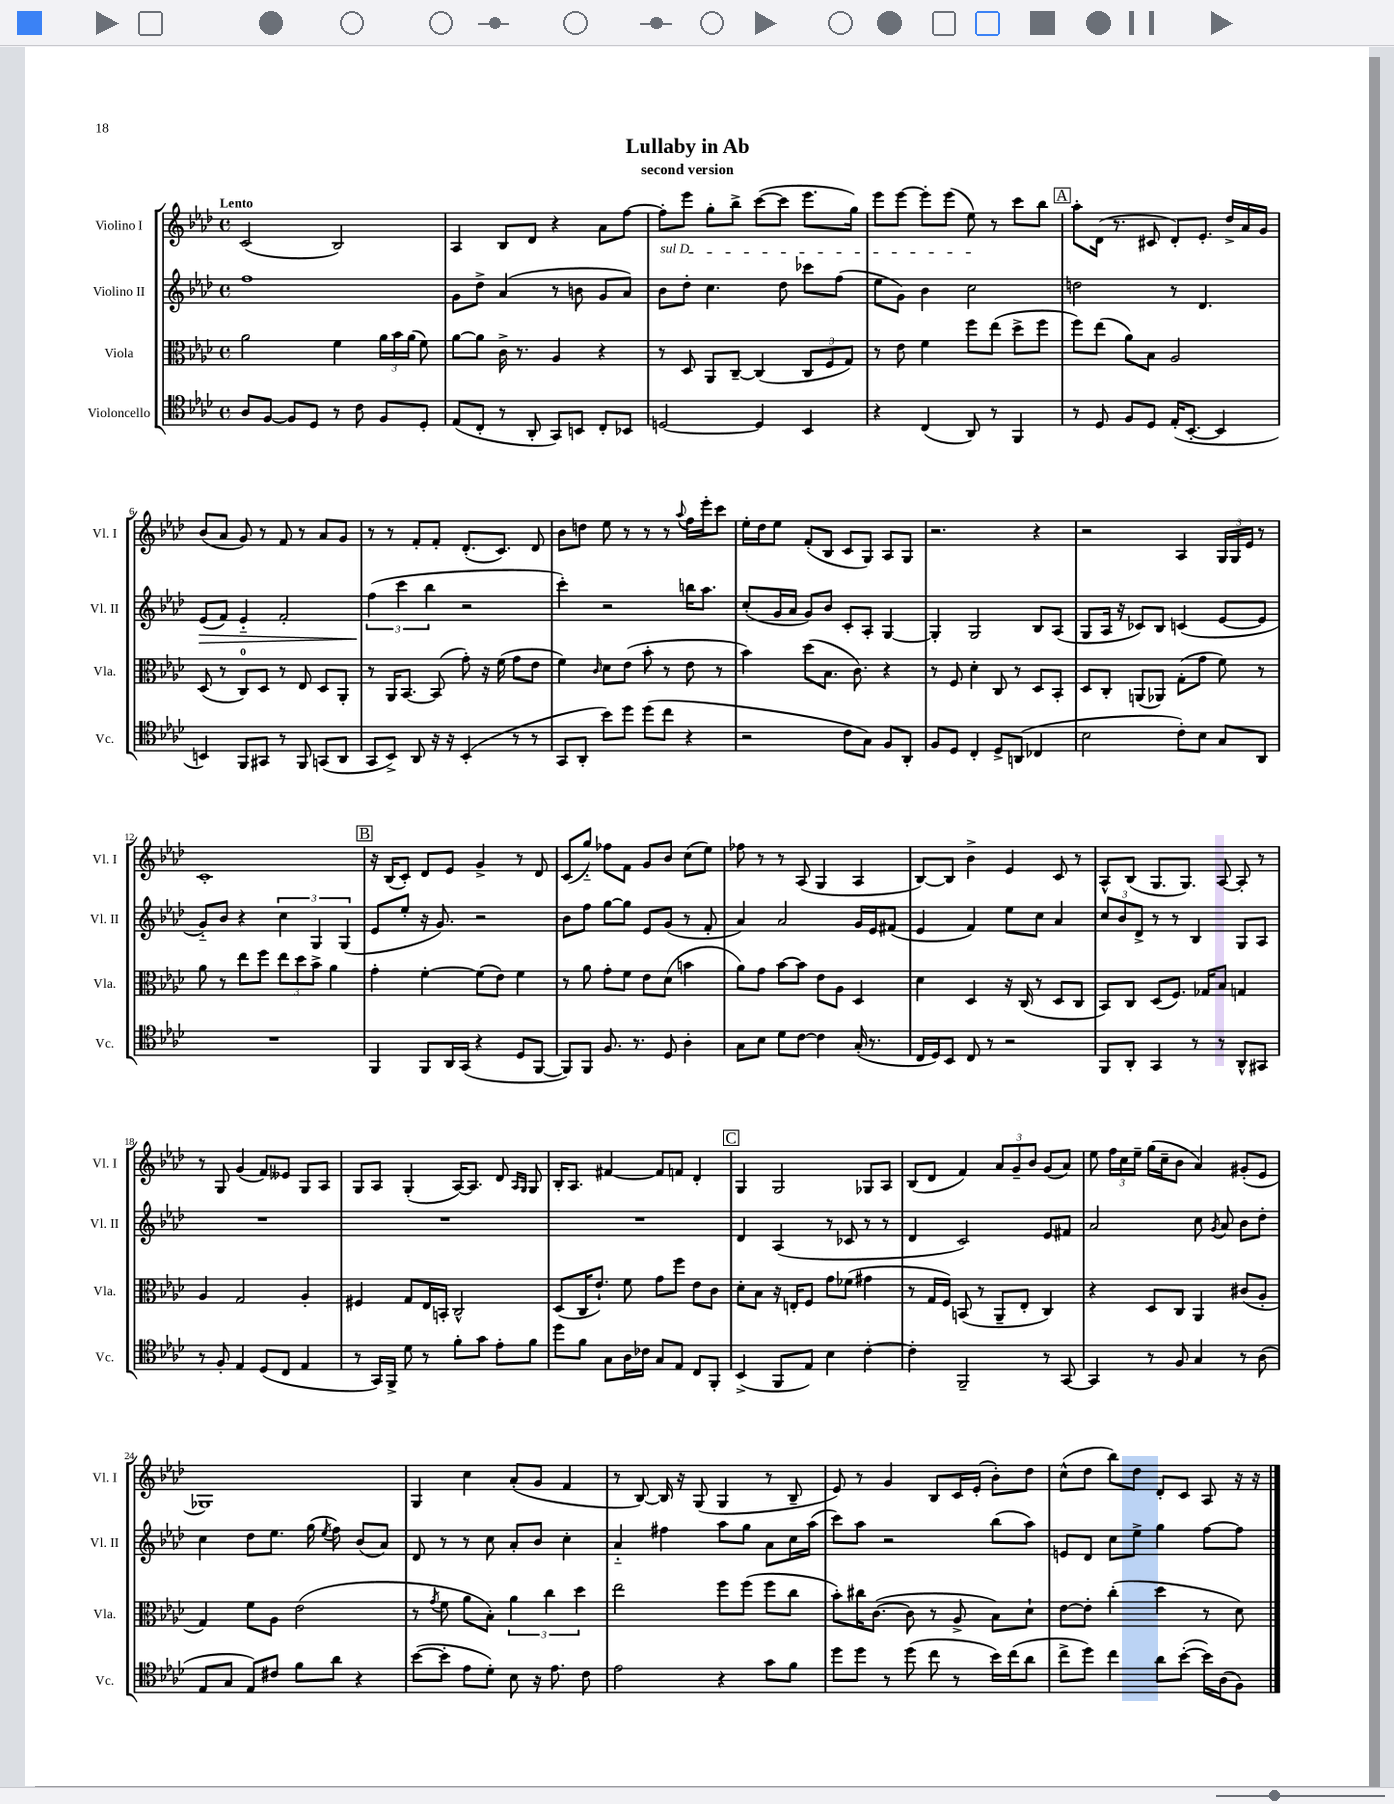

**kern	**kern	**kern	**dynam	**kern
*part4	*part3	*part2	*part2	*part1
*staff4	*staff3	*staff2	*staff2	*staff1
*I"Violoncello	*I"Viola	*I"Violino II	*	*I"Violino I
*I'Vc.	*I'Vla.	*I'Vl. II	*	*I'Vl. I
*clefC4	*clefC3	*clefG2	*	*clefG2
*k[b-e-a-d-]	*k[b-e-a-d-]	*k[b-e-a-d-]	*	*k[b-e-a-d-]
*M4/4	*M4/4	*M4/4	*	*M4/4
*met(c)	*met(c)	*met(c)	*	*met(c)
=1	=1	=1	=1	=1
!	!	!	!	!LO:TX:a:B:t=Lento
8A-/L	2a-\	1ff	.	(2c/
[8F/J	.	.	.	.
8F/L]	.	.	.	.
8D-/J	.	.	.	.
8r	4f\	.	.	2B-/)
8c\	.	.	.	.
8F/L	24a-\LL	.	.	.
.	24b-\	.	.	.
.	(24a-\JJ	.	.	.
8D-'/J	8f\)	.	.	.
=2	=2	=2	=2	=2
(8E-/L	[8a-\L	8g\L	.	4A-/
8C'/J	8a-\J]	8dd-^\J	.	.
8r	16c^\	(4a-/	.	8B-/L
.	8.r	.	.	.
8AA-'/	.	.	.	8d-/J
8GG/L)	4A-/	8r	.	4r
8BBn/J	.	8bn\	.	.
8C'/L	4r	8g/L	.	8a-\L
8BB-X/J	.	8a-/J)	.	[8ff\J
=3	=3	=3	=3	=3
!	!	!LO:TX:a:i:t=sul D	!	!
[2Dn/	8r	8b-\L	.	8ff'\L]
.	8D-/	8dd-'\J	.	8eee-\J
.	8AA-/L	4.cc\	.	8gg'\L
.	[8C~/J	.	.	8bb-^\J
4D/]	(4C/]	.	.	([8ccc\L
.	.	8dd-\	.	8ccc\J]
4BB-/	12C/L	8ccc-X\L	.	8.eee-\L
.	12F/	.	.	.
.	.	(8ff\J	.	.
.	12G/J)	.	.	.
.	.	.	.	16gg\Jk)
=4	=4	=4	=4	=4
4r	8r	8ee-\L	.	8eee-\L
.	8e-\	8g\J)	.	[8eee-\J
(4C/	4f\	4b-\	.	8eee-'\L]
.	.	.	.	(8eee-\J
8AA-/)	8ff\L	2cc\	.	8ee-\)
8r	(8ee-\J	.	.	8r
4FF/	8dd-^\L	.	.	8ccc\L
.	8ff\J	.	.	8bb-\J
!!LO:REH:place=s1:t=A
=5	=5	=5	=5	=5
8r	8ff\L)	2ddn\	.	8aa-'\L
8D-/	(8ee-\J	.	.	(16d-\Jk
.	.	.	.	8.r
8F/L	8a-\L)	.	.	.
8D-/J	8B-\J	.	.	8c#X/
(16E-'/KL	2A-/	8r	.	8d-'/L)
[8.BB-'/J	.	.	.	.
.	.	4.d-/	.	8.e-'/J
4BB-/]	.	.	.	.
.	.	.	.	16dd-^/LL
.	.	.	.	16a-/
.	.	.	.	16g/JJ
!!LO:LB:g=z
=6	=6	=6	=6	=6
!	!	!	!LO:HP:b	!
4BBn/)	(8D-/	(8e-/L	>	(8b-/L
.	8r	8f/J)	.	8a-/J
8FF/L	8C/L)	4e-/	.	8g/)
8GG#X/J	8D-/J	.	.	8r
8r	8r	2f'/	.	8f/
8FF/	8E-/	.	.	8r
(8GGn/L	8D-/L	.	.	8a-/L
8AA-/J	8AA-'/J	.	.	8g/J
=7	=7	=7	=7	=7
8GG/L	8r	(6ff\	.	8r
8BB-^/J)	16AA-/KL	.	.	8r
.	.	6ccc\	]	.
.	[8.BB-/J	.	.	.
8AA-/	.	.	.	8f'/L
.	.	6bb-\	.	.
16r	(8BB-/]	.	.	8f'/J
16r	.	.	.	.
(4BB-'/	8g'\)	2r	.	(8.d-'/L
.	16r	.	.	.
.	(16f\	.	.	8.c/J)
8r	8g\L	.	.	.
8r	8e-\J	.	.	8d-/
=8	=8	=8	=8	=8
8GG/L	4f\)	4ccc'\)	.	8b-\L
8AA-'/J	.	.	.	8ddn\J
.	16qqc/	.	.	.
8b-\L)	8d-\L	2r	.	8ee-\
8dd-\J	(8e-\J	.	.	8r
(8dd-\L	8b-'\	.	.	8r
8cc\J	8r	.	.	8r
.	.	.	.	8qqaa-/
4r	8e-\	16bbn\KL	.	16ff\LL
.	.	8.aa-\J	.	16eee-'\J
.	8r	.	.	8ccc\J
=9	=9	=9	=9	=9
2r	4b-\)	(8cc'/L	.	16ee-'\LL
.	.	.	.	16dd-\J
.	.	16g/L	.	8ee-\J
.	.	16a-/JJ	.	.
.	(8dd-\L	8g/L)	.	(8f'/L
.	8.B-\J	8b-/J	.	8B-/J
8c\L	.	8c'/L	.	8c/L
.	8.c\)	.	.	.
8G\J)	.	8A-'/J	.	8G/J)
8F/L	4r	[4G/	.	8A-/L
8AA-'/J	.	.	.	8G/J
=10	=10	=10	=10	=10
8F/L	8r	4G'/]	.	2.r
8D-/J	8F/	.	.	.
4C'/	4d-'\	2G/	.	.
8D-^/L	8C/	.	.	.
(8AAn/J	8r	.	.	.
4C-X/	8D-/L	8B-/L	.	4r
.	8BB-'/J	(8A-/J	.	.
=11	=11	=11	=11	=11
2B-\	8D-/L	8G/L	.	2r
.	8C'/J	16A-/Jk	.	.
.	.	16r	.	.
.	(8AAn/L	8c-X/L)	.	.
.	8AA-X/J)	8B-/J	.	.
8c'\L)	(8G'\L	(4cn/	.	4A-/
8B-\J	8g\J	.	.	.
8G/L	8f\)	[8e-/L	.	24G/LL
.	.	.	.	24G/
.	.	.	.	24e-/JJ
8AA-/J	8r	8e-/J]	.	8r
!!LO:LB:g=z
=12	=12	=12	=12	=12
1r	8a-\	8g/L)	.	1c'
.	8r	8b-/J	.	.
.	8ee-\L	4r	.	.
.	8ff\J	.	.	.
.	12ee-\L	6cc\	.	.
.	12dd-\	.	.	.
.	12b-^\J	6G/	.	.
.	4a-\	.	.	.
.	.	(6G/	.	.
!!LO:REH:place=s1:t=B
=13	=13	=13	=13	=13
4FF/	4g'\	8e-/L	.	16r
.	.	.	.	(16B-/KL
.	.	8ee-'/J	.	8c'/J)
8FF/L	[4f'\	16r	.	8d-/L
.	.	8.g/)	.	.
16AA-/L	.	.	.	8e-/J
(16GG/JJ	.	.	.	.
4r	(8f\L]	2r	.	4g^/
.	8e-\J)	.	.	.
8D-/L	4f\	.	.	8r
[8FF/J	.	.	.	8d-/
=14	=14	=14	=14	=14
8FF/L])	8r	8b-\L	.	(8c/L
8FF/J	8a-\	8ff\J	.	8gg/J)
8.F/	8g'\L	[8gg\L	.	8ff-X\L
.	8f\J	8gg\J]	.	8f\J
8.r	.	.	.	.
.	8e-\L	8e-/L	.	8g/L
8D-/	(8d-\J	(8g/J	.	8b-/J
4A-'\	4bn\	8r	.	(8cc\L
.	.	8f'/	.	8ee-\J)
=15	=15	=15	=15	=15
8G\L	8a-\L)	4a-/)	.	8ff-X\
8B-\J	8g\J	.	.	8r
8d-\L	[8b-\L	2a-/	.	8r
[8c\J	8b-\J]	.	.	(8A-/
4c\]	8e-\L	.	.	4G/
.	8A-\J	.	.	.
(16G'/	4D-/	16g/LL	.	4A-/
8.r	.	16e-/J	.	.
.	.	(8f#X/J	.	.
=16	=16	=16	=16	=16
16C/LL	4d-\	4e-/	.	[8B-/L)
16D-/J)	.	.	.	.
8BB-/J	.	.	.	8B-/J]
8C/	4D-/	4f/)	.	4b-^\
8r	.	.	.	.
2r	16r	8ee-\L	.	4e-/
.	(16C/	.	.	.
.	8r	8cc\J	.	.
.	8D-/L	4a-/	.	8c/
.	8C/J	.	.	8r
=17	=17	=17	=17	=17
8FF/L	8BB-/L)	12cc/L	.	8A-^^/L
.	.	12b-/	.	.
8AA-'/J	8C/J	.	.	(8B-/J
.	.	12d-^/J	.	.
4GG/	(8D-/L	8r	.	8.G/L
.	8.F/J)	8r	.	.
.	.	.	.	8.G/J)
8r	.	4B-/	.	.
.	16G-X/KL	.	.	.
8r	8B-/J	.	.	[8A-/
8AA-^^/L	4Gn/	8G/L	.	8A-'/]
8GG#X/J	.	8A-/J	.	8r
!!LO:LB:g=z
=18	=18	=18	=18	=18
8r	4A-/	1r	.	8r
8F'/	.	.	.	8G/
4E-/	2G/	.	.	(4g/
(8D-/L	.	.	.	8f/L)
8C/J	.	.	.	8e--X/J
4E-/	4A-'/	.	.	8G/L
.	.	.	.	8A-/J
=19	=19	=19	=19	=19
8r	4F#X/	1r	.	8G/L
16GG/LL)	.	.	.	8A-/J
16FF^/JJ	.	.	.	.
8d-\	8G/L	.	.	(4G'/
8r	16E-/L	.	.	.
.	16BBn'/JJ	.	.	.
8f'\L	2C^^/	.	.	[16A-/KL)
.	.	.	.	8.A-/J]
8g\J	.	.	.	.
8e-'\L	.	.	.	8d-/
.	.	.	.	16qqA-/LL
.	.	.	.	16qqG/JJ
8f\J	.	.	.	8G/
=20	=20	=20	=20	=20
8dd-\L	(8D-/L	1r	.	16B-'/KL
.	.	.	.	8.A-/J
8f\J	16C/K	.	.	.
.	8.e-`/J)	.	.	.
8G\L	.	.	.	[4f#X/
16A-\L	8f\	.	.	.
16c-X\JJ	.	.	.	.
8G/L	8g\L	.	.	8f#/L]
8E-/J	8ff\J	.	.	8fn/J
8C/L	8e-\L	.	.	4d-'/
8FF'/J	8c\J	.	.	.
!!LO:REH:place=s1:t=C
=21	=21	=21	=21	=21
(4BB-^/	8d-'\L	4d-/	.	4G/
.	8B-\J	.	.	.
8FF/L	16r	(4A-/	.	2G/
.	16En'/KL	.	.	.
8E-/J)	8F/J	.	.	.
4B-\	8g\L	8r	.	.
.	(8f-X\J	8c-X/	.	.
[4c'\	4g#X\	8r	.	8G-X/L
.	.	8r	.	8A-/J
=22	=22	=22	=22	=22
4c'\]	8r	4d-/	.	(8B-/L
.	16G/LL	.	.	8d-/J
.	16F/JJ)	.	.	.
2FF~/	(8BBn/	2c/)	.	4f/)
.	8r	.	.	.
.	8AA-~/L	.	.	12a-/L
.	.	.	.	12g~/
.	8E-'/J	.	.	.
.	.	.	.	12b-/J
8r	4C/)	8e-/L	.	(8g/L
[8GG/	.	8f#X/J	.	8a-/J)
=23	=23	=23	=23	=23
4GG/]	4r	2a-/	.	8ee-\
.	.	.	.	24ff\LL
.	.	.	.	24cc\
.	.	.	.	24ee-~\JJ
8r	8D-/L	.	.	(16gg\LL
.	.	.	.	16cc~\J
8F/	8C/J	.	.	8b-\J
4G/	4AA-/	8cc\	.	4a-/)
.	.	8qg/	.	.
.	.	8a-/	.	.
8r	(8c#X/L	8b-\L	.	(8g#X'/L
(8A-\	8A-'/J	8dd-'\J	.	8e-/J
!!LO:LB:g=z
=24	=24	=24	=24	=24
8E-/L	4G/)	4cc\	.	1G-X)
8G/J	.	.	.	.
8E-/L)	8f\L	8dd-\L	.	.
8c#X/J	8A-\J	8.ee-\J	.	.
8f\L	(2e-\	.	.	.
.	.	(16gg\	.	.
.	.	8qee-/	.	.
8a-\J	.	8ff\)	.	.
4r	.	(8b-/L	.	.
.	.	8a-/J)	.	.
=25	=25	=25	=25	=25
([8b-\L	8r	8d-/	.	4G/
.	8qg/	.	.	.
8b-'\J]	8f\	8r	.	.
8e-\L	8a-\L	8r	.	4cc\
8d-'\J)	8B-'\J)	8cc\	.	.
8B-\	6a-\	8a-'/L	.	(8a-'/L
16r	.	8b-/J	.	8g/J
.	6cc\	.	.	.
8.e-\	.	.	.	.
.	.	4cc'\	.	4f/
.	6dd-\	.	.	.
8c\	.	.	.	.
=26	=26	=26	=26	=26
2e-\	2ee-\	4a-/	.	8r
.	.	.	.	[8B-/)
.	.	4ff#X\	.	16B-/]
.	.	.	.	16r
.	.	.	.	(8G/
4r	8ff\L	8aa-\L	.	4G/
.	(8ff\J	8gg\J	.	.
8g\L	8ff\L	8a-\L	.	8r
8f\J	8cc\J	16cc\L	.	8B-~/
.	.	(16aa-\JJ	.	.
=27	=27	=27	=27	=27
8dd-\L	8b-'\L)	8ccc\L)	.	8e-/)
8dd-\J	16cc#X\K	8aa-\J	.	8r
.	([8.c\J	.	.	.
8r	.	2r	.	4g/
(8dd-\	8c\]	.	.	.
8cc\	8r	.	.	8B-/L
8r	8A-^/	.	.	16c/L
.	.	.	.	(16e-'/JJ
16b-\LL)	8B-\L)	(8bb-\L	.	8b-'\L)
(16cc\J	.	.	.	.
8a-\J	8d-`\J	8aa-\J)	.	8dd-\J
=28	=28	=28	=28	=28
8cc^\L	[8e-\L	8en/L	.	(8cc^^\L
8dd-\J)	8e-'\J]	8d-/J	.	8dd-\J
4cc\	(4cc'\	8cc\L	.	8bb-\L)
.	.	8ee-^\J	.	8dd-\J
8a-\L	4dd-\	4gg\	.	8d-'/L
([8b-'\J	.	.	.	8c/J
16b-\LL])	8r	[8ff\L	.	8A-/
(16A-\J	.	.	.	.
8F\J)	8d-\)	8ff\J]	.	16r
.	.	.	.	16r
==	==	==	==	==
*-	*-	*-	*-	*-
